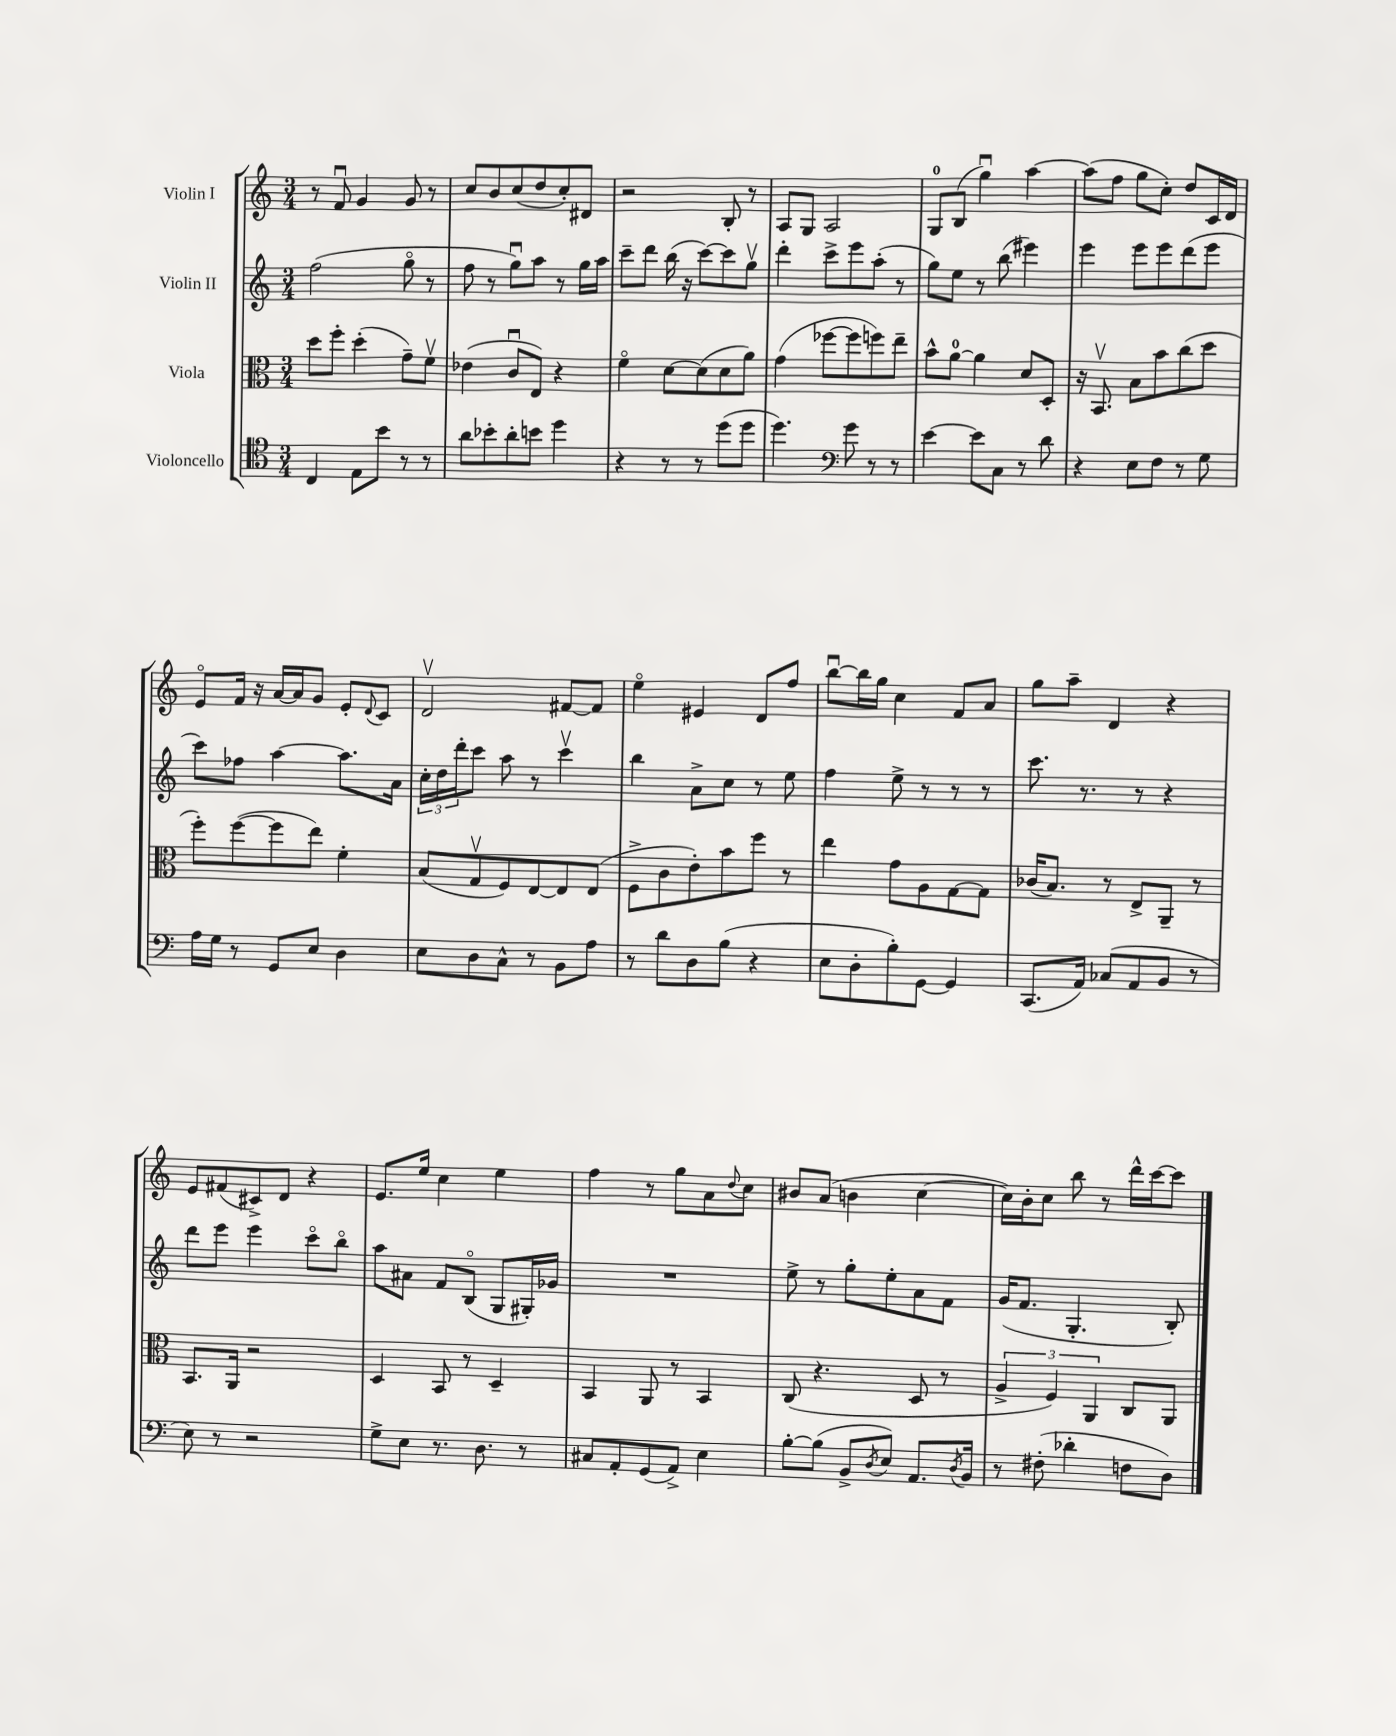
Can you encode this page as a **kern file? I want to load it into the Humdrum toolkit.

**kern	**kern	**kern	**kern
*part4	*part3	*part2	*part1
*staff4	*staff3	*staff2	*staff1
*I"Violoncello	*I"Viola	*I"Violin II	*I"Violin I
*clefC4	*clefC3	*clefG2	*clefG2
*k[]	*k[]	*k[]	*k[]
*M3/4	*M3/4	*M3/4	*M3/4
=36	=36	=36	=36
4C/	8dd\L	(2ff\	8r
.	8ff'\J	.	8fu/
8E\L	(4dd'\	.	4g/
8b\J	.	.	.
8r	8g~\L)	8gg\	8g/
8r	8fv\J	8r	8r
=37	=37	=37	=37
8a\L	(4e-X\	8ff\	8cc/L
8b-X'\	.	8r	8b/
8a'\	8cu/L	8ggu\L)	(8cc/
8bn\J	8E/J)	8aa\J	8dd/
4dd\	4r	8r	8cc'/)
.	.	16gg\LL	8d#X/J
.	.	16aa\JJ	.
=38	=38	=38	=38
4r	4f\	8ccc~\L	2r
.	.	8ddd\J	.
8r	[8d\L	(16bb\	.
.	.	16r	.
8r	(8d\]	[8ccc\L)	.
(8dd\L	8d\	8ccc\]	8B'/
8dd\J	8a\J)	8ggv\J	8r
=39	=39	=39	=39
4.dd\)	(4g\	4ddd'\	8A/L
.	.	.	8G/J
.	[8ff-X\L	8ccc^\L	2A/
*clefF4	*	*	*
8g\	8ff-\]	8eee\	.
8r	8ffn\)	(8aa'\J	.
8r	8ee~\J	8r	.
=40	=40	=40	=40
[4e\	8b^^\L	8gg\L)	8G/L
.	[8a\J	8ee\J	(8B/J
8e\L]	4a\]	8r	4ggu\)
8C\J	.	(8bb\	.
8r	8d/L	4eee#X\)	[4aa\
8d\	8D'/J	.	.
=41	=41	=41	=41
4r	16r	4eee\	(8aa\L]
.	8.BBv/	.	.
.	.	.	8ff\J
8E\L	8B\L	8eee\L	8gg\L
8F\J	8b\	8eee\	8cc'\J)
8r	(8cc\	(8ddd\	8dd/L
8G\	8dd\J	8eee\J	16c/L
.	.	.	16d/JJ
!!LO:LB:g=z
=42	=42	=42	=42
16A\LL	8ff'\L)	8ccc\L)	8e/L
16G\JJ	.	.	.
8r	([8ff\	8ff-X\J	16f/Jk
.	.	.	16r
8GG/L	8ff\]	[4aa\	[16a/LL
.	.	.	16a/J]
8E/J	8ee\J)	.	8g/J
4D\	4f'\	8.aa\L]	8e'/L
.	.	.	8qqd/
.	.	.	8c/J
.	.	16a\Jk	.
=43	=43	=43	=43
8E\L	(8B/L	24cc'\LL	2dv/
.	.	24dd\	.
.	.	24ddd'\J	.
8D\	8Gv/	8ccc\J	.
8C^^\J	8F/)	8aa\	.
8r	[8E/	8r	.
8BB\L	8E/]	4cccv\	[8f#X/L
8A\J	(8E/J	.	8f#/J]
=44	=44	=44	=44
8r	8F^\L	4bb\	4ee\
8d\L	8c\	.	.
8D\	8e'\)	8a^\L	4e#X/
(8B\J	8b\	8cc\J	.
4r	8ff\J	8r	8d/L
.	8r	8ee\	8ff/J
=45	=45	=45	=45
8E\L	4ee\	4ff\	[8bbu\L
8D'\	.	.	16bb\L]
.	.	.	16gg\JJ
8B'\)	8g\L	8ee^\	4cc\
[8GG\J	8A\	8r	.
4GG/]	[8G\	8r	8f/L
.	8G\J]	8r	8a/J
=46	=46	=46	=46
(8.CC/L	(16c-X/KL	8.ccc\	8gg\L
.	8.B/J)	.	.
.	.	.	8aa~\J
16AA/Jk)	.	8.r	.
(8C-X/L	8r	.	4d/
8AA/	8E^/L	8r	.
8BB/J	8AA~/J	4r	4r
8r	8r	.	.
!!LO:LB:g=z
=47	=47	=47	=47
8E\)	8.BB/L	8ddd\L	8e/L
8r	.	8eee\J	(8f#X/
.	16AA/Jk	.	.
2r	2r	4eee\	8c#X^/)
.	.	.	8d/J
.	.	8ccc\L	4r
.	.	8bb\J	.
=48	=48	=48	=48
8G^\L	4D/	8aa\L	8.e/L
8E\J	.	8a#X\J	.
.	.	.	16ee/Jk
8.r	8BB/	8f/L	4cc\
.	8r	(8B/J	.
8.D\	.	.	.
.	4D~/	8G/L	4ee\
8r	.	16G#X'/L)	.
.	.	16g-X/JJ	.
=49	=49	=49	=49
8C#X/L	4BB/	2.r	4ff\
8AA'/	.	.	.
(8GG/	8AA/	.	8r
8AA^/J)	8r	.	8gg\L
4E\	4BB/	.	8a\
.	.	.	8qqdd/
.	.	.	8cc\J
=50	=50	=50	=50
[8B'\L	(8C/	8ee^\	8b#X/L
(8B\J]	4.r	8r	(8a/J
8BB^/L	.	8gg'\L	4bn\
8qD/	.	.	.
8E/J)	.	8ee'\	.
8.AA/L	8D/	8a\	[4cc\
.	8r	8f\J	.
8qD/	.	.	.
16BB/Jk	.	.	.
=51	=51	=51	=51
8r	6A^/	(16g/KL	16cc\LL])
.	.	8.f/J	16b'\J
(8F#X'\	.	.	8cc\J
.	6F/)	.	.
4d-X'\	.	4.G'/	8bb\
.	6AA/	.	.
.	.	.	8r
8Fn\L	8C/L	.	16ddd^^\LL
.	.	.	[16ccc\J
8D\J)	8AA/J	8B'/)	8ccc\J]
==	==	==	==
*-	*-	*-	*-
